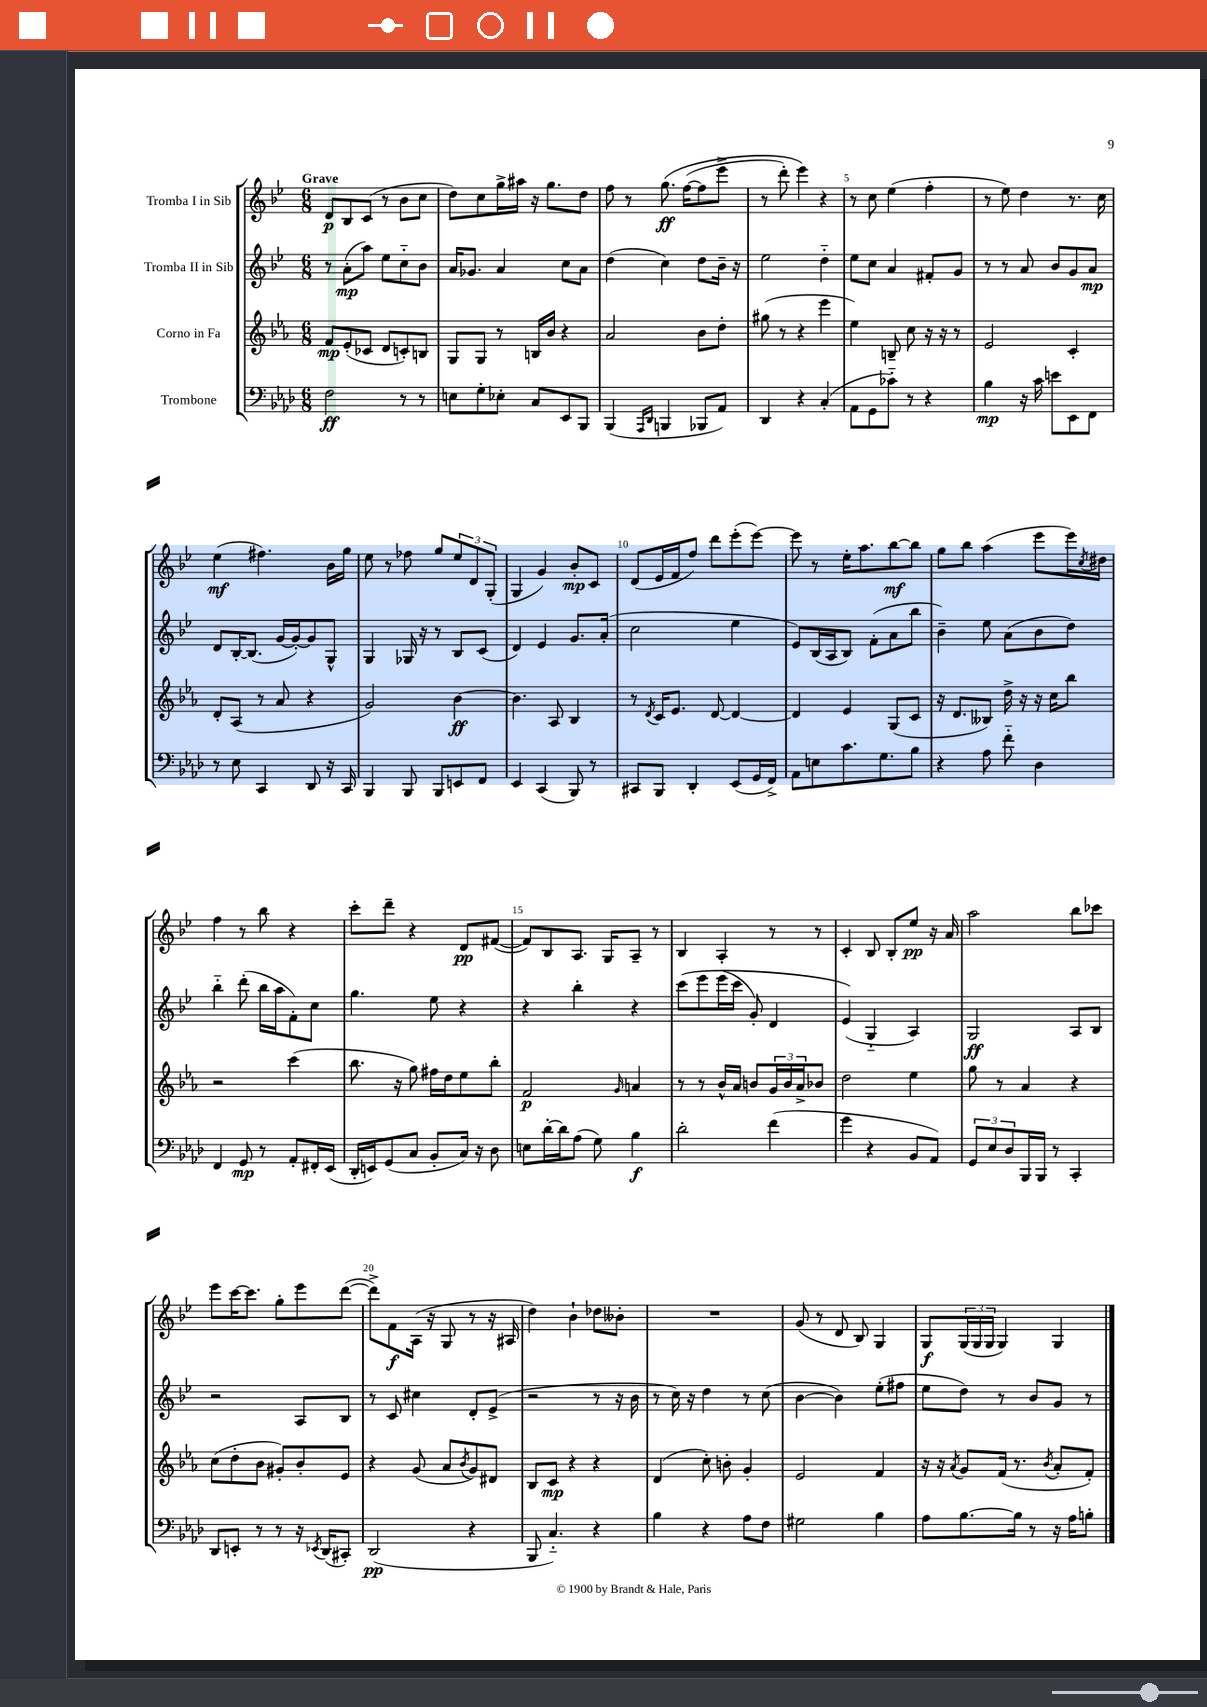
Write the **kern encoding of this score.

**kern	**dynam	**kern	**dynam	**kern	**dynam	**kern	**dynam
*part4	*part4	*part3	*part3	*part2	*part2	*part1	*part1
*staff4	*staff4	*staff3	*staff3	*staff2	*staff2	*staff1	*staff1
*I"Trombone	*	*I"Corno in Fa	*	*I"Tromba II in Sib	*	*I"Tromba I in Sib	*
*clefF4	*	*clefG2	*	*clefG2	*	*clefG2	*
*k[b-e-a-d-]	*	*k[b-e-a-]	*	*k[b-e-]	*	*k[b-e-]	*
*M6/8	*	*M6/8	*	*M6/8	*	*M6/8	*
=1	=1	=1	=1	=1	=1	=1	=1
!	!	!	!	!	!	!LO:TX:a:B:t=Grave	!
2F\	ff	8f/L	mp	8r	.	8d/L	p
.	.	(8e-'/	.	(8a'\L	mp	8B-/	.
.	.	8c-X/J	.	8aa\J)	.	(8c/J	.
.	.	8d/L	.	8ee-\L	.	8r	.
8r	.	8cn'/)	.	8cc\	.	8b-\L	.
8r	.	8Bn/J	.	8b-\J	.	8cc\J	.
=2	=2	=2	=2	=2	=2	=2	=2
8En\L	.	8G/L	.	16a/KL	.	8dd\L)	.
.	.	.	.	8.g-X/J	.	.	.
8G'\	.	8G/J	.	.	.	8cc\	.
8E-X'\J	.	8r	.	4a/	.	16gg^\L	.
.	.	.	.	.	.	16aa#X\JJ	.
8C/L	.	16Bn/LL	.	.	.	16r	.
.	.	16b-/JJ	.	.	.	8.gg\L	.
8EE-/	.	4r	.	8cc\L	.	.	.
8BBB-/J	.	.	.	8a\J	.	8dd\J	.
=3	=3	=3	=3	=3	=3	=3	=3
(4BBB-/	.	2a-/	.	(4dd\	.	8ff\	.
.	.	.	.	.	.	8r	.
16qqAAA-/LL	.	.	.	.	.	.	.
16qqDD-/JJ	.	.	.	.	.	.	.
4BBBn/	.	.	.	4cc\)	.	(8.gg\	ff
.	.	.	.	.	.	([16ff\KL	.
8BBB-X/L	.	8b-\L	.	8dd\L	.	8ff\]	.
8AA-/J)	.	8dd'\J	.	16b-~\Jk	.	8eee-^\J	.
.	.	.	.	16r	.	.	.
=4	=4	=4	=4	=4	=4	=4	=4
4DD-/	.	(8gg#X\	.	2ee-\	.	8r	.
.	.	8r	.	.	.	8ddd'\)	.
4r	.	4r	.	.	.	4eee-\)	.
(4C'/	.	4eee-\	.	4dd\	.	4r	.
=5	=5	=5	=5	=5	=5	=5	=5
8AA-\L	.	4ee-\)	.	8ee-\L	.	8r	.
8GG\	.	.	.	8cc\J	.	8cc\	.
8c-X\J)	.	8Bn~/	.	4a/	.	(4ee-\	.
8r	.	8cc\	.	.	.	.	.
4r	.	16r	.	8f#X'/L	.	4ff'\	.
.	.	16r	.	.	.	.	.
.	.	8r	.	8g/J	.	.	.
=6	=6	=6	=6	=6	=6	=6	=6
4B-\	mp	2e-/	.	8r	.	8r	.
.	.	.	.	8r	.	8ee-\)	.
16r	.	.	.	8a/	.	4dd\	.
16c\	.	.	.	.	.	.	.
8en\L	.	.	.	8b-/L	.	.	.
8EE-\	.	4c'/	.	8g/	.	8.r	.
8FF\J	.	.	.	8a/J	mp	.	.
.	.	.	.	.	.	16cc\	.
!!LO:LB:g=z
=7	=7	=7	=7	=7	=7	=7	=7
8r	.	8d'/L	.	8d/L	.	(4ee-\	mf
8E-\	.	(8A-/J	.	[16B-'/K	.	.	.
.	.	.	.	(8.B-/J]	.	.	.
4CC/	.	8r	.	.	.	4.ff#X\)	.
.	.	8a-/	.	[16g/LL	.	.	.
.	.	.	.	16g'/J_)	.	.	.
8DD-/	.	4r	.	8g/]	.	.	.
16r	.	.	.	8G^^/J	.	16b-\LL	.
16CC/	.	.	.	.	.	16gg\JJ	.
=8	=8	=8	=8	=8	=8	=8	=8
4BBB-/	.	2g/)	.	4G/	.	8ee-\	.
.	.	.	.	.	.	8r	.
8BBB-/	.	.	.	16G-X/	.	8ff-X\	.
.	.	.	.	16r	.	.	.
8BBB-/L	.	.	.	8r	.	8gg/L	.
8EEn/	.	[4b-\	ff	8B-/L	.	12ee-/	.
.	.	.	.	.	.	12d/	.
8FF/J	.	.	.	(8c/J	.	.	.
.	.	.	.	.	.	(12G'/J	.
=9	=9	=9	=9	=9	=9	=9	=9
4EE-/	.	4.b-\]	.	4d/)	.	4G/	.
(4CC/	.	.	.	4e-/	.	4g/)	.
.	.	8A-/	.	.	.	.	.
8BBB-/)	.	4B-/	.	8.g/L	.	8b-'/L	mp
8r	.	.	.	.	.	8c/J	.
.	.	.	.	(16a'/Jk	.	.	.
=10	=10	=10	=10	=10	=10	=10	=10
8CC#X/L	.	8r	.	2cc\	.	(8d/L	.
.	.	8qd/	.	.	.	.	.
8BBB-/J	.	16c/KL	.	.	.	16e-/L	.
.	.	8.e-/J	.	.	.	16f/J	.
4DD-'/	.	.	.	.	.	8ff/J)	.
.	.	[8d/	.	.	.	8ddd\L	.
(8EE-/L	.	4d/_	.	4ee-\	.	(8eee-'\	.
16GG/L	.	.	.	.	.	[8eee-\J)	.
16FF^/JJ)	.	.	.	.	.	.	.
=11	=11	=11	=11	=11	=11	=11	=11
8AA-\L	.	4d/]	.	8e-/L)	.	8eee-\]	.
8En\	.	.	.	(16B-/L	.	8r	.
.	.	.	.	16A/J	.	.	.
8.c\	.	4e-/	.	8B-/J)	.	16ee-'\KL	.
.	.	.	.	.	.	8.aa\	.
.	.	.	.	(8f'\L	.	.	.
8.G\	.	.	.	.	.	.	.
.	.	(8G/L	.	8a\	.	[8bb-\	mf
8B-\J	.	8c/J	.	8bb-\J	.	8bb-\J]	.
=12	=12	=12	=12	=12	=12	=12	=12
4r	.	16r	.	4b-~\)	.	8gg\L	.
.	.	8.d/L	.	.	.	.	.
.	.	.	.	.	.	8bb-\J	.
8A-\	.	8B--X/J)	.	8ee-\	.	(4aa\	.
8f\	.	16dd^\	.	(8a\L	.	.	.
.	.	16r	.	.	.	.	.
4D-\	.	16r	.	8b-\	.	8eee-\L	.
.	.	16cc\KL	.	.	.	.	.
.	.	8bb-\J	.	8dd\J)	.	16eee-\L)	.
.	.	.	.	.	.	8qcc/	.
.	.	.	.	.	.	16dd#X\JJ	.
!!LO:LB:g=z
=13	=13	=13	=13	=13	=13	=13	=13
4FF/	.	2r	.	4bb-\	.	4ff\	.
8GG/	mp	.	.	(8ddd'\	.	8r	.
8r	.	.	.	16bb-\LL	.	8bb-\	.
.	.	.	.	16aa\J	.	.	.
8AA-'/L	.	(4ccc\	.	8f'\)	.	4r	.
16FF#X'/L	.	.	.	8cc\J	.	.	.
(16EE-/JJ	.	.	.	.	.	.	.
=14	=14	=14	=14	=14	=14	=14	=14
16DD-'/LL	.	8.bb-\	.	4.gg\	.	8ccc'\L	.
16EEn/J)	.	.	.	.	.	.	.
(8GG/	.	.	.	.	.	8ddd~\J	.
.	.	16r	.	.	.	.	.
8C/J	.	8gg\)	.	.	.	4r	.
8BB-'/L	.	16ff#X\LL	.	8ee-\	.	.	.
.	.	16dd\J	.	.	.	.	.
16C/Jk)	.	8ee-\	.	4r	.	8d/L	pp
16r	.	.	.	.	.	.	.
8D-\	.	8bb-'\J	.	.	.	([8f#X/J	.
=15	=15	=15	=15	=15	=15	=15	=15
8En\L	.	2f/	p	4r	.	8f#/L])	.
[16d-'\L	.	.	.	.	.	8B-/	.
16d-\J]	.	.	.	.	.	.	.
(8A-\J	.	.	.	4bb-'\	.	8.A/J	.
8G\)	.	.	.	.	.	.	.
.	.	.	.	.	.	16G/KL	.
.	.	16qqg/	.	.	.	.	.
4B-\	f	4an/	.	4r	.	8A~/J	.
.	.	.	.	.	.	8r	.
=16	=16	=16	=16	=16	=16	=16	=16
2d-'\	.	8r	.	(8ccc\L	.	4B-/	.
.	.	8r	.	8eee-\	.	.	.
.	.	16b-^^/LL	.	(16eee-\L	.	4A'/	.
.	.	16a-/JJ	.	16ccc\JJ	.	.	.
.	.	8bn/L	.	8g'/)	.	.	.
(4f\	.	24g/L	.	4d/	.	8r	.
.	.	24b/	.	.	.	.	.
.	.	24a-^/J	.	.	.	.	.
.	.	8b-X/J	.	.	.	8r	.
=17	=17	=17	=17	=17	=17	=17	=17
4g\	.	2dd\	.	(4e-/)	.	4c'/	.
4r	.	.	.	4G/	.	8B-/	.
.	.	.	.	.	.	8B-'/L	.
8BB-/L	.	4ee-\	.	4A/)	.	8ee-/J	pp
8AA-/J)	.	.	.	.	.	16r	.
.	.	.	.	.	.	16a/	.
=18	=18	=18	=18	=18	=18	=18	=18
12GG/L	.	8gg\	.	2G/	ff	2aa\	.
12E-/	.	.	.	.	.	.	.
.	.	8r	.	.	.	.	.
12D-/	.	.	.	.	.	.	.
16BBB-/L	.	4a-/	.	.	.	.	.
16BBB-/JJ	.	.	.	.	.	.	.
8r	.	.	.	.	.	.	.
4CC'/	.	4r	.	8A/L	.	8bb-\L	.
.	.	.	.	8B-/J	.	8ccc-X\J	.
!!LO:LB:g=z
=19	=19	=19	=19	=19	=19	=19	=19
8DD-/L	.	(8cc\L	.	2r	.	8eee-\L	.
8EEn'/J	.	8dd'\	.	.	.	[16ccc\K	.
.	.	.	.	.	.	8.ccc\J]	.
8r	.	8b-\J	.	.	.	.	.
8r	.	8g#X'/L)	.	.	.	8gg'\L	.
16r	.	8b-'/	.	8A/L	.	8eee-\	.
8qEE-X/	.	.	.	.	.	.	.
(16DD-/KL	.	.	.	.	.	.	.
8CC#X'/J)	.	8e-/J	.	8B-/J	.	([8ddd\J	.
=20	=20	=20	=20	=20	=20	=20	=20
(2DD-/	pp	4r	.	8r	.	8ddd^\L])	.
.	.	.	.	8c/	.	8f\	f
.	.	(8g/	.	4cc#X\	.	(16A\Jk	.
.	.	.	.	.	.	16r	.
.	.	8a-/L	.	.	.	8G/	.
.	.	8qb-/	.	.	.	.	.
4r	.	8g/)	.	8d'/L	.	8r	.
.	.	8d#X/J	.	(8e-^/J	.	16r	.
.	.	.	.	.	.	16A#X/	.
=21	=21	=21	=21	=21	=21	=21	=21
8BBB-/	.	8B-/L	.	2r	.	4dd\)	.
4.C/)	.	8c/J	mp	.	.	.	.
.	.	4r	.	.	.	4b-`\	.
4r	.	4r	.	8r	.	8dd-X\L	.
.	.	.	.	16r	.	8b--X'\J	.
.	.	.	.	16b-\	.	.	.
=22	=22	=22	=22	=22	=22	=22	=22
4B-\	.	(4d/	.	8r	.	2.r	.
.	.	.	.	16cc\)	.	.	.
.	.	.	.	16r	.	.	.
4r	.	8cc'\)	.	4dd\	.	.	.
.	.	8bn'\	.	.	.	.	.
8A-\L	.	4g'/	.	8r	.	.	.
8F\J	.	.	.	(8cc\	.	.	.
=23	=23	=23	=23	=23	=23	=23	=23
2G#X\	.	2e-/	.	[4b-\	.	(8g/	.
.	.	.	.	.	.	8r	.
.	.	.	.	4b-\])	.	8d/	.
.	.	.	.	.	.	8B-/)	.
4B-\	.	4f/	.	(8ee-'\L	.	4G/	.
.	.	.	.	8ff#X\J	.	.	.
=24	=24	=24	=24	=24	=24	=24	=24
8A-\L	.	16r	.	8ee-\L	.	8G/L	f
.	.	16r	.	.	.	.	.
.	.	8qa-/	.	.	.	.	.
[8.B-\	.	8g/L	.	8dd\J)	.	(24G/L	.
.	.	.	.	.	.	24G/	.
.	.	.	.	.	.	24G/JJ	.
.	.	(16f/Jk	.	8r	.	4G/)	.
16B-\Jk]	.	8.r	.	.	.	.	.
8r	.	.	.	8b-/L	.	.	.
.	.	8qb-/	.	.	.	.	.
16r	.	8a-'/L	.	8g/J	.	4G/	.
16A-\KL	.	.	.	.	.	.	.
8Bn'\J	.	8f'/J)	.	8r	.	.	.
==	==	==	==	==	==	==	==
*-	*-	*-	*-	*-	*-	*-	*-
